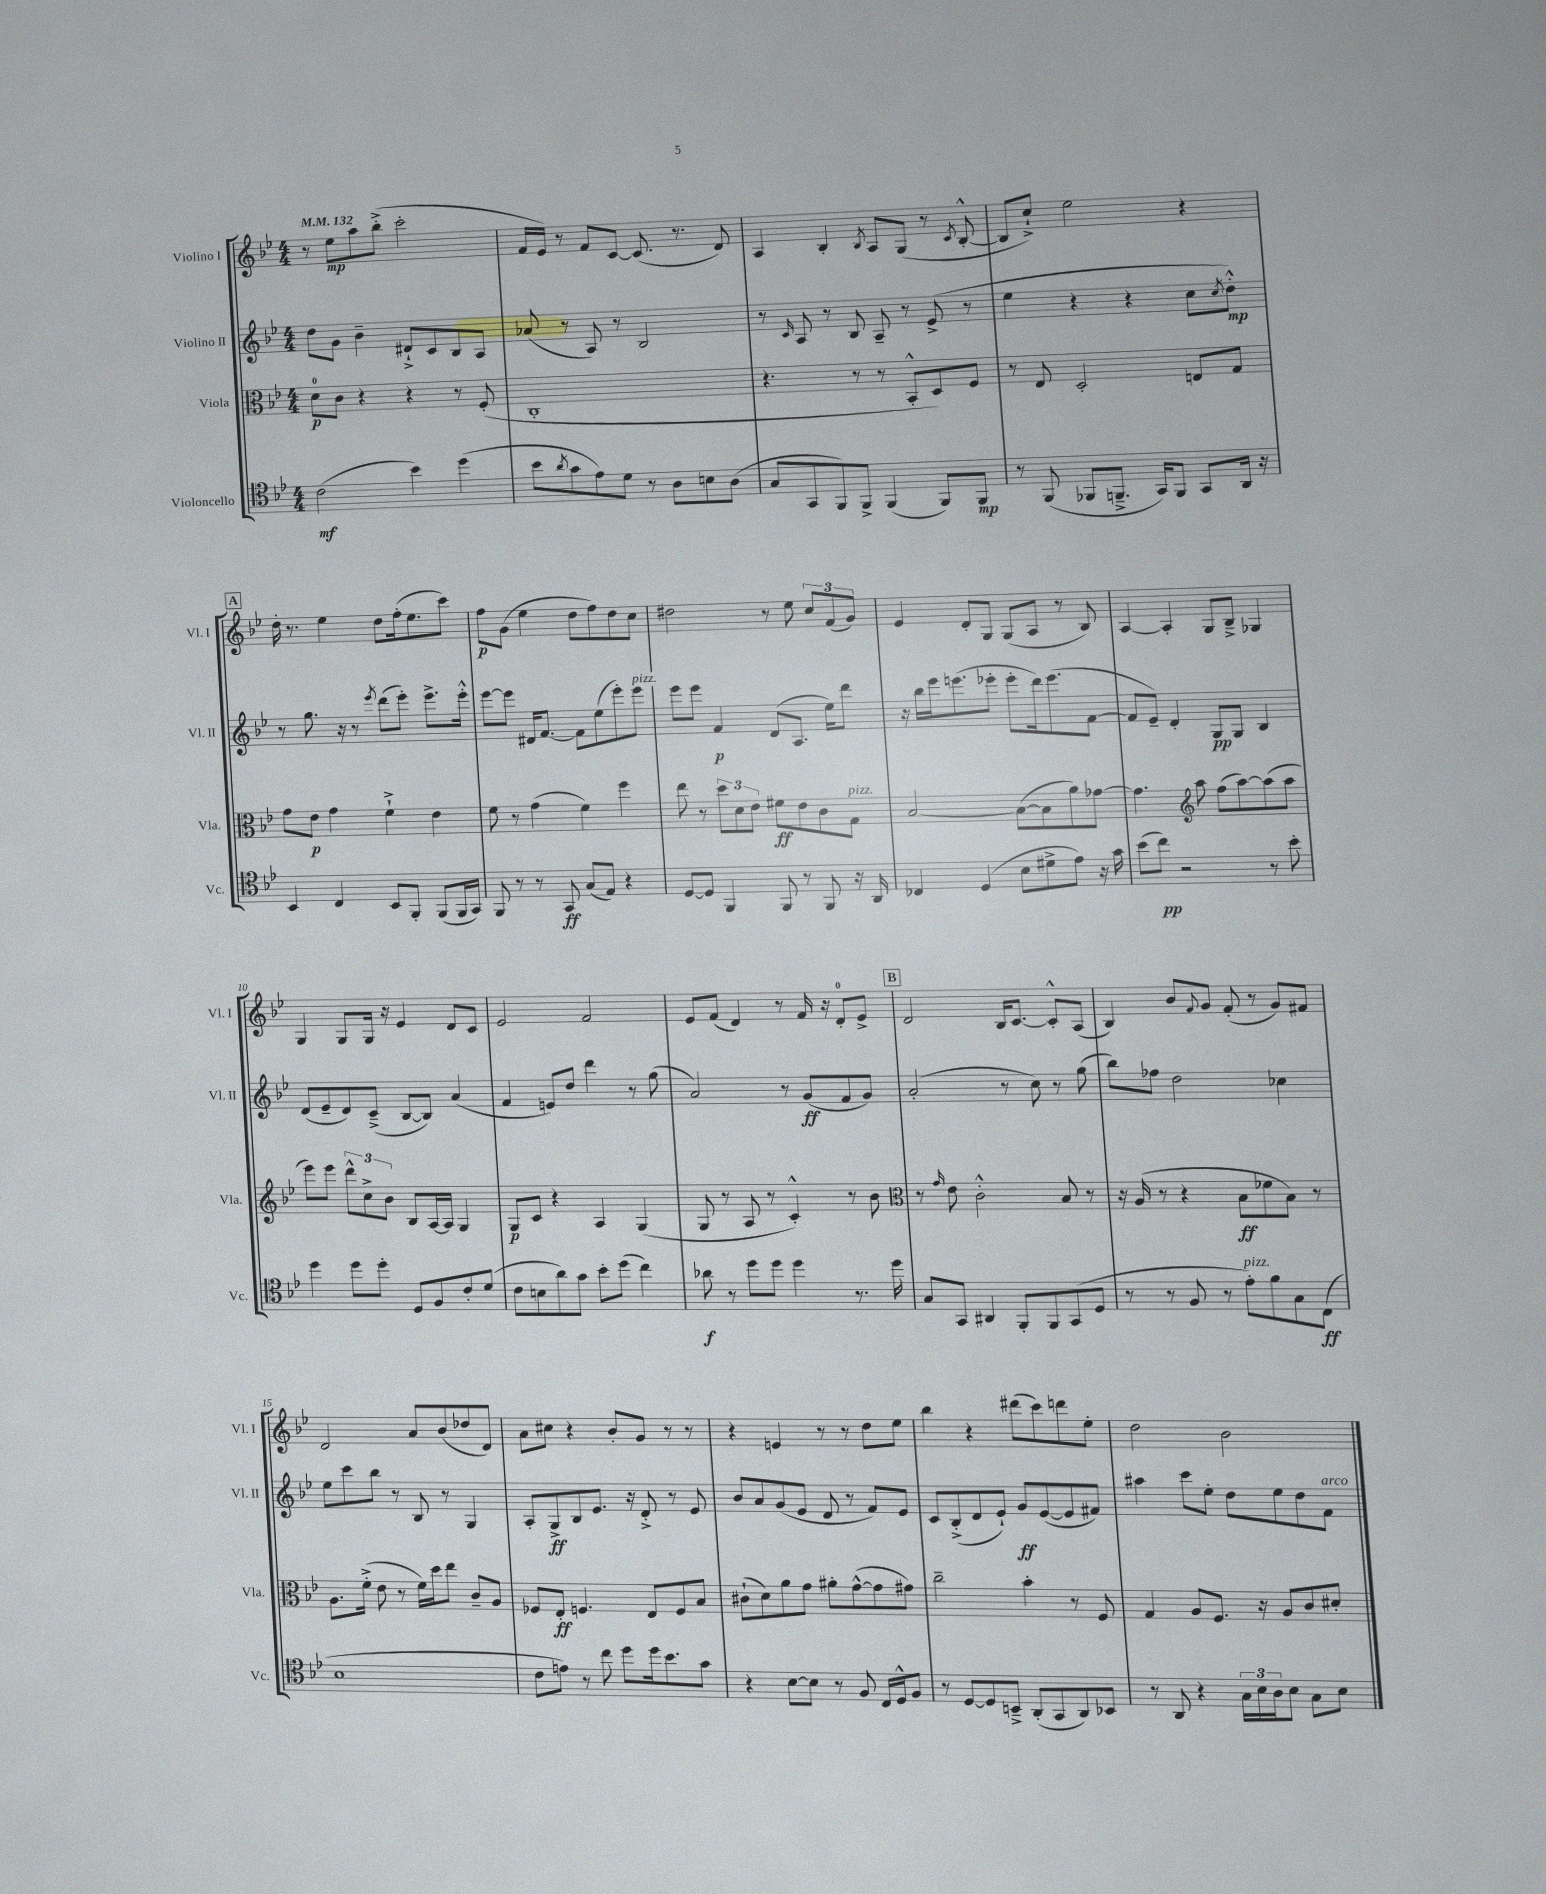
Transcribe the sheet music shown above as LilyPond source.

<<
\new StaffGroup <<
\new Staff = "s0" \with { instrumentName = "Violino I" shortInstrumentName = "Vl. I" } {
    \clef treble \key bes \major \numericTimeSignature \time 4/4 \tempo 4 = 132
    r8 ees''8\mp a''8 bes''8-.->( c'''2-. |
    f'16 ees'16) r8 f'8 c'8~ c'8.( r8. d'8) |
    a4 bes4-. \acciaccatura { bes8 } a8 g8( r8 \acciaccatura { c'8 } bes8~-.-^ |
    bes8 c''8-!->) ees''2 r4 |
    \mark \markup { \box "A" } d''16-. r8. ees''4 d''8 f''16-.( ees''8. c'''8) |
    f''8\p g'8( ees''4 d''8 f''8) d''8 c''8 |
    dis''2 r8 ees''8 \tuplet 3/2 { c''8 f'8( g'8) } |
    ees'4 d'8-. g8 g8( a8 r8 bes8) |
    a4~ a4-. g8 bes8---> ges4 |
    g4 g8 g16 r16 ees'4 d'8 c'8 |
    ees'2 f'2 |
    ees'8 f'8( d'4) r8 f'16 r16 d'8-0-. ees'8-> |
    \mark \markup { \box "B" } d'2 bes16 c'8.~ c'8-.-^ a8( |
    bes4) bes'8 \appoggiatura { f'8 } g'8 f'8-.( r8 g'8) fis'8 |
    d'2 a'8 bes'8( des''8 d'8) |
    a'8 cis''8 r4 bes'8-. g'8 r8 r8 |
    r4 e'4 r8 r8 d''8 ees''8 |
    bes''4 r4 dis'''8( c'''8) d'''8 ees''8-. |
    d''2 bes'2 \bar "|." |
}
\new Staff = "s1" \with { instrumentName = "Violino II" shortInstrumentName = "Vl. II" } {
    \clef treble \key bes \major \numericTimeSignature \time 4/4
    d''8 g'8 bes'4-- dis'8-!-> c'8 bes8 a8 |
    aes'8( r8 a8) r8 bes2 |
    r8 \grace { c'16 } a8 r8 bes8 a8-- r8 ees'8->( r8 |
    ees''4 r4 r4 c''8 \acciaccatura { c''8 } d''8-.-^\mp) |
    \mark \markup { \box "A" } r8 g''8. r16 r8 \acciaccatura { ees'''8 } d'''8( ees'''8-.) ees'''8.-> ees'''16-.-^ |
    ees'''8~ ees'''8 dis'16 f'8.~ f'8 ees''8( ees'''8-.) ees'''8^\markup { \italic "pizz." } |
    ees'''8 ees'''8 f'4\p d'8( a8. ees''16) d'''8 |
    r16 bes''16 ees'''16 e'''8.( ees'''8-. ees'''8-. d'''16) ees'''8.( f'8~ |
    f'8 ees'8--) d'4-. g8\pp g8 bes4 |
    d'8( ees'8-- d'8) c'8--->( bes8~ bes8) a'4( |
    f'4 e'8) d''8 d'''4 r8 g''8( |
    a'2) r8 g'8\ff( f'8 g'8) |
    \mark \markup { \box "B" } a'2-.( r8 c''8) r8 g''8( |
    bes''8) fes''8 d''2 ces''4 |
    ees''8 c'''8 bes''8 r8 bes8 r8 g4 |
    a8-. g8->\ff bes8 ees'8. r16 d'8-.-> r8 ees'8 |
    bes'8 a'8 g'8( ees'8 d'8 r8 f'8) ees'8 |
    c'8 bes8-.->( d'8 ees'8-!) g'8\ff ees'8~( ees'8 fis'8) |
    ais''4 c'''8 ees''8-. d''8 ees''8 d''8 f'8^\markup { \italic "arco" } \bar "|." |
}
\new Staff = "s2" \with { instrumentName = "Viola" shortInstrumentName = "Vla." } {
    \clef alto \key bes \major \numericTimeSignature \time 4/4
    d'8-0\p c'8 r4 r4 r8 f8-.( |
    c1-. |
    r4. r8 r8 bes,8-.-^ d8) f8 |
    r8 ees8 d2-. e8 g8 |
    \mark \markup { \box "A" } g'8 ees'8\p g'4 f'4-!-> ees'4 |
    f'8 r8 g'4( f'4) f''4 |
    ees''8 r8 \tuplet 3/2 { d''8 d'8 ees'8 } fis'8\ff ees'8 c'8 g8^\markup { \italic "pizz." } |
    bes2~ bes8~( bes8 a'8) ges'8~ |
    ges'4. \clef treble a''8 f''8( a''8~) a''8( a''8 |
    ees'''8) ees'''8 \tuplet 3/2 { d'''8-^ c''8-> bes'8 } bes8 a16~ a16 g4 |
    g8\p c'8 r4 a4 g4( |
    g8 r8 a8 r8 c'4-.-^) r8 bes'8 |
    \mark \markup { \box "B" } \clef alto r8 \grace { g'16 } ees'8 c'2-.-^ bes8 r8 |
    r16 a16( r8 r4 bes8\ff fes'8 bes8) r8 |
    a8. f'16-.->( ees'8 r8 f'16) d''16 ees''8 c'8-- a8 |
    fes8 ees8-.\ff f4. ees8 f8 bes8 |
    cis'8-!( d'8) a'8 g'8 ais'8-. g'8~-^( g'8 gis'8) |
    c''2-- bes'4-. r8 f8 |
    g4 a8 f8. r16 a8 c'8 dis'8-. \bar "|." |
}
\new Staff = "s3" \with { instrumentName = "Violoncello" shortInstrumentName = "Vc." } {
    \clef tenor \key bes \major \numericTimeSignature \time 4/4
    c'2\mf( bes'4) d''4( |
    bes'8 \acciaccatura { a'8 } g'8 ees'8) d'8 r8 a8 b8 a8( |
    g8 g,8 f,8) f,8-> f,4( f,8) f,8\mp |
    r8 f,8( fes,8 f,8.---> g,16) f,8 g,8 a,16 r16 |
    \mark \markup { \box "A" } bes,4 c4 bes,8 f,8-. f,8( f,16 g,16) |
    f,8 r8 r8 g,8\ff g8( ees8) r4 |
    d8~ d8 f,4 f,8 r8 f,8 r16 a,16 |
    ces4 d4( bes8 dis'8-> ees'8) r16 g'16 |
    bes'8( c''8\pp) r2 r8 bes'8-. |
    d''4 d''8 d''8-. d8 f8 c'8-. d'8( |
    c'8 b8 a'8) g'8 bes'8-. d''8( c''4) |
    aes'8\f r8 d''8 d''8 d''4 r8. d''16 |
    \mark \markup { \box "B" } g8 g,8 ais,4 f,8-. f,8 g,8( d8 |
    r8 r8 f8 r8 ees'8-.^\markup { \italic "pizz." }) f'8 g8 c8\ff( |
    bes1 |
    c'8 e'8) r8 c''8 d''8 d''16 bes'8. g'8 |
    r4 bes8~ bes8 r8 f8 c16 d16-^ f8 |
    r8 d8~ d8 b,8---> a,8-.( g,8 a,8) bes,8 |
    r8 a,8 r4 \tuplet 3/2 { g16 bes16 a16 } bes8 g8 bes8 \bar "|." |
}
>>
>>
